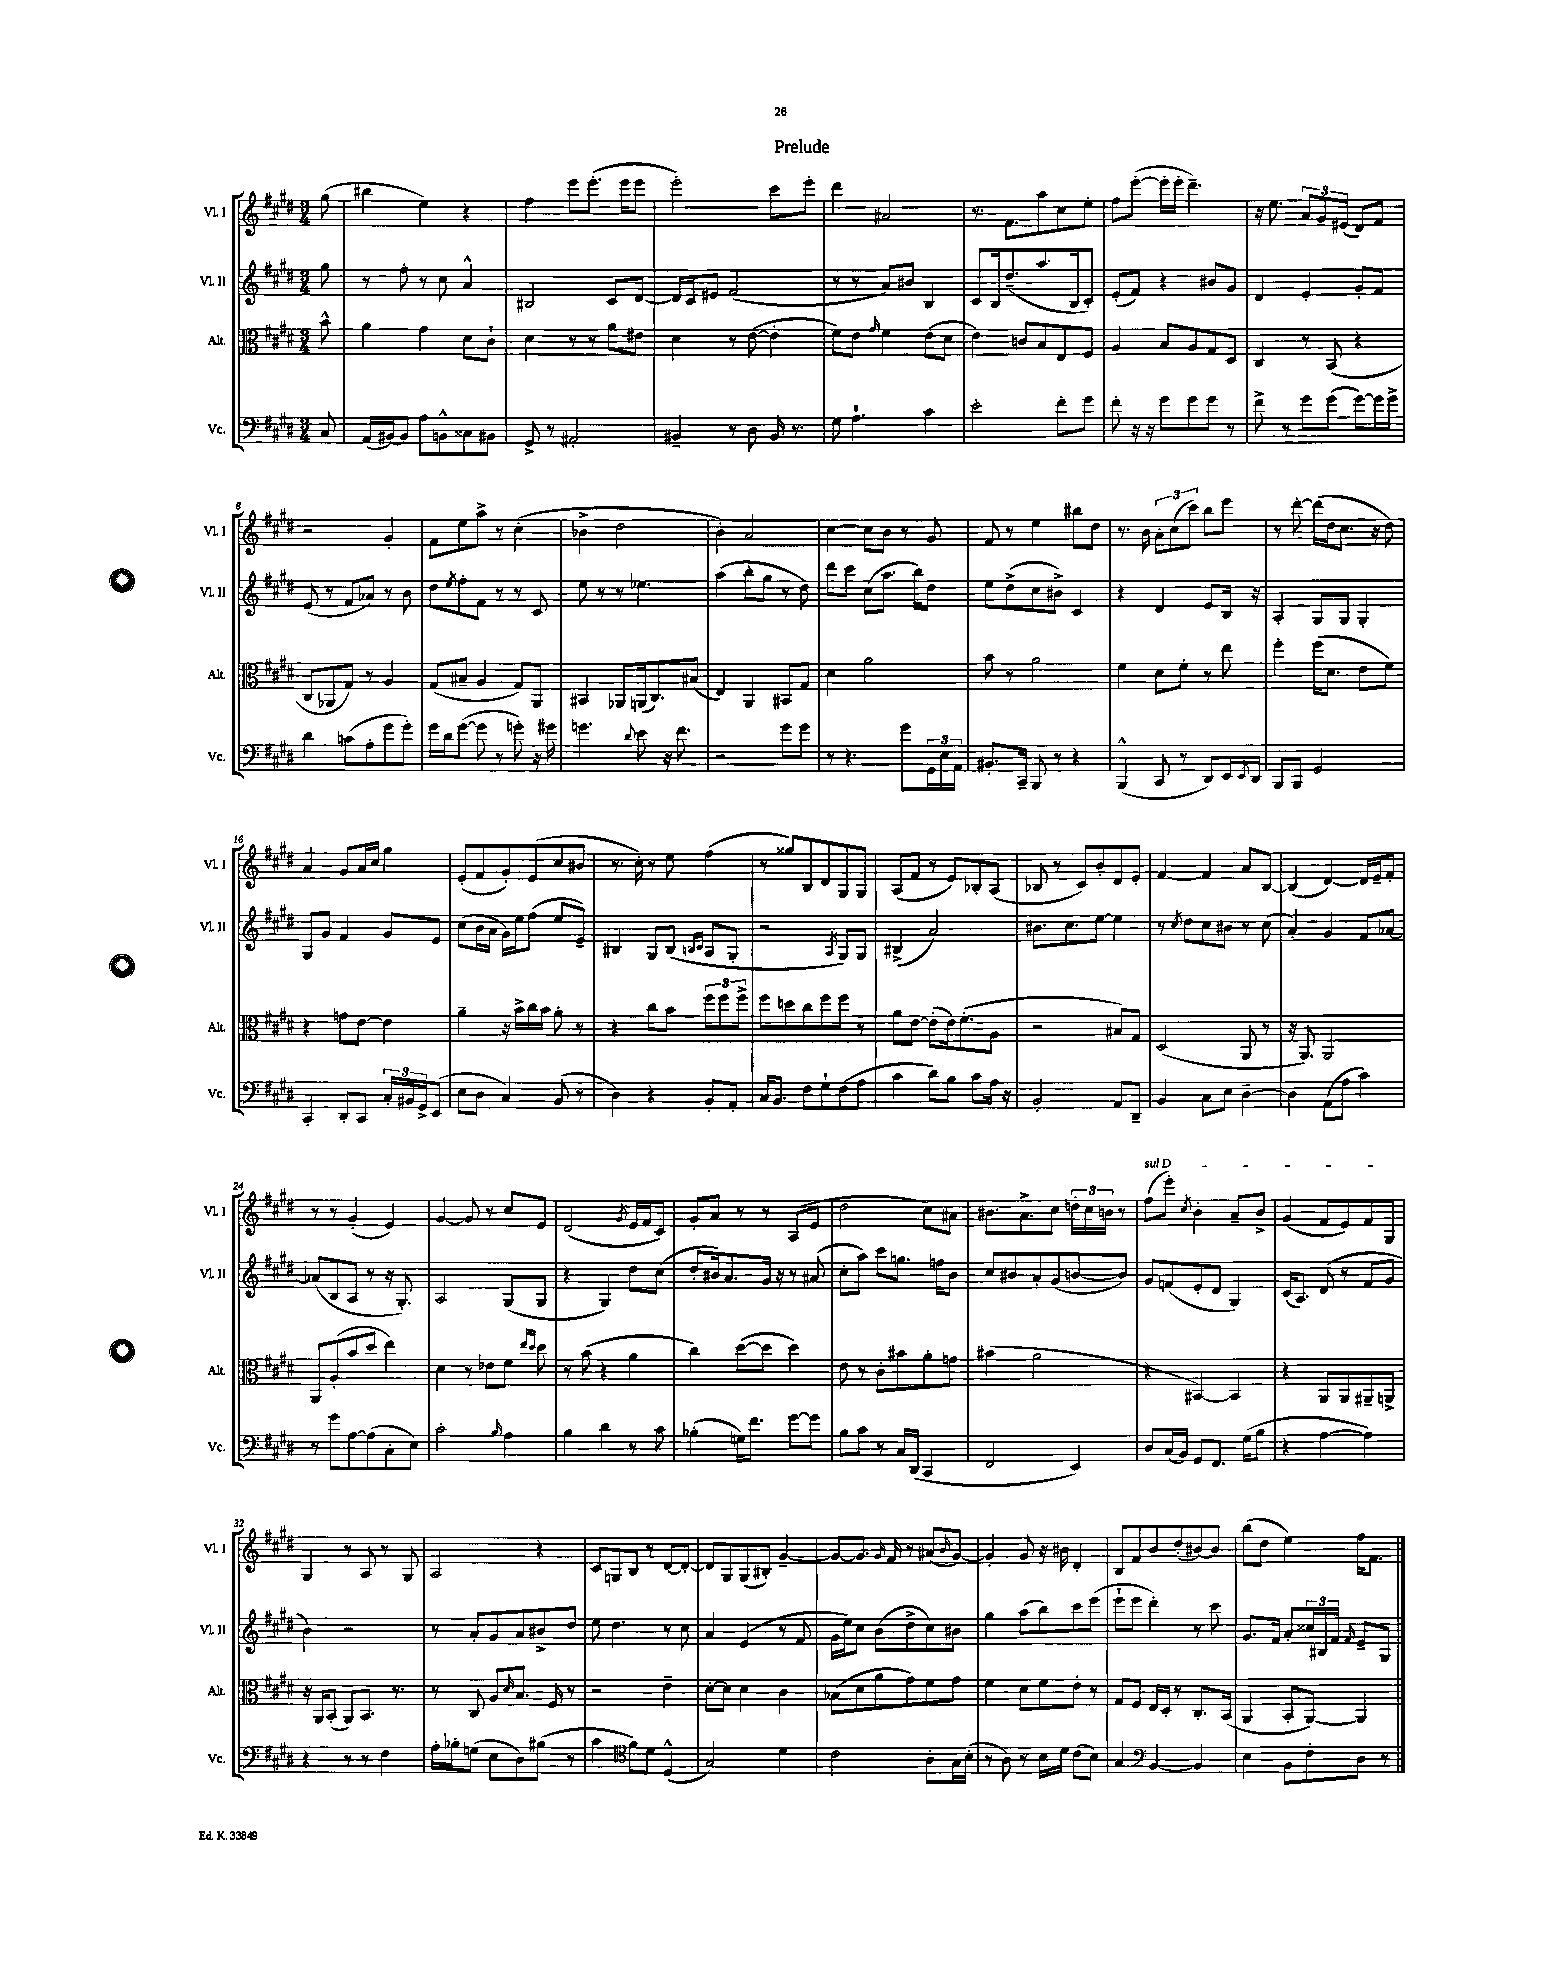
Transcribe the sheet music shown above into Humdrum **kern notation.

**kern	**kern	**kern	**kern
*staff4	*staff3	*staff2	*staff1
*clefF4	*clefC3	*clefG2	*clefG2
*k[f#c#g#d#]	*k[f#c#g#d#]	*k[f#c#g#d#]	*k[f#c#g#d#]
*M3/4	*M3/4	*M3/4	*M3/4
8C#/	8b^^\	8gg#\	(8gg#\
=	=	=	=
(16AA/LL	4a\	8r	4bb#\
[16BB#/J)	.	.	.
8BB#/]J	.	8ff#'\	.
8A\L	4g#\	8r	4ee\)
8BB^^\	.	8cc#\	.
8C##\	8d#\L	4a^^/	4r
8BB#\J	8c#`\J	.	.
=	=	=	=
8GG#^/	4d#\	2B#/	4ff#\
8r	.	.	.
2AA#'/	8r	.	8eee\L
.	8r	.	(8.eee'\J
.	8a\L	8c#/L	.
.	.	.	16eee\LK
.	8e#\J	[8d#/J	8eee\J
=	=	=	=
4BB#~/	4d#\	16d#/]LL	2eee'\)
.	.	16c#/J	.
.	.	8e#/J	.
8r	8r	(2f#/	.
8D#\	([8e\	.	.
16BB#/	4e'\]	.	8ccc#\L
8.r	.	.	.
.	.	.	8eee'\J
=	=	=	=
8G#\	8f#\L)	8r	4ddd#\
4.A\	8e\J	8r	.
.	16qqg#/	.	.
.	4f#\	8a/L)	2a#/
.	.	8b#/J	.
4c#\	(8e\L	4B/	.
.	8d#\J	.	.
=	=	=	=
2e'\	4e\)	8c#/L	8.r
.	.	16B/k	.
.	.	(8.dd#~/	8.f#\L
.	8c/L	.	.
.	8B/	8.aa/	8aa\
8f#'\L	8E/	.	8cc#\
.	.	16B/k	.
8g#\J	8F#/J	8c#'/J)	8ee'\J
=	=	=	=
8f#'\	4A/	(8e'/L	8ff#\L
16r	.	8f#/J)	([8eee'\J
16r	.	.	.
8g#\L	8B/L	4r	16eee'\]LL
.	.	.	16eee'\JJ
8g#\	8A/	.	4.ddd#~\)
8g#\J	8G#/	8b#/L	.
8r	8D#/J	8g#/J	.
=	=	=	=
8f#^\	4C#/	4d#/	16r
.	.	.	8.ee\
8r	.	.	.
8g#\L	8r	4e'/	12a/L
.	.	.	12g#/
(8g#\J	(8BB/	.	.
.	.	.	(12e#/J
[8g#\L)	4r	8g#'/L	8d#/L)
16g#\]L	.	8f#/J	8f#/J
16g#^\JJ	.	.	.
=	=	=	=
4d#\	8C#/L	(8e/	2r
.	8AA-/	8r	.
(8c\L	8G#/J)	8f#/L	.
8A'\	8r	8a-/J)	.
8g#\	4A/	8r	4g#'/
8g#'\J)	.	8b\	.
=	=	=	=
16g#\LL	(8G#/L	8dd#\L	8f#\L
16d#\J	.	.	.
.	.	8qee/	.
([8g#\J	8B#~/J	8ff#'\	8ee\
8g#\]	4A/	8f#\J	8aa^\J
8r	.	8r	8r
8g'\)	8G#/L)	8r	(4cc#'\
16r	8AA/J	8c#/	.
16g#\	.	.	.
=	=	=	=
4.g\	4BB#/	8ee\	4b-^\
.	.	8r	.
.	8AA-/L	8r	2dd#\
8qqd#/	.	.	.
8e\	(16AA/k	4.ee-\	.
.	8.C#/)	.	.
16r	.	.	.
8.f#\	.	.	.
.	(8B#/J	.	.
=	=	=	=
2r	4E/)	(4aa\	4b'\)
.	4AA/	8bb'\L	2a/
.	.	8gg#\J	.
8g#\L	8BB#/L	8r	.
8g#\J	8G#/J	8dd#\)	.
=	=	=	=
8r	4d#\	8ddd#\L	[4cc#\
4.r	.	8ccc#\J	.
.	2a\	(8cc#\L	8cc#\]L
.	.	8.aa\J	8b\J
8g#\L	.	.	8r
.	.	16bb\LK)	.
24GG#\L	.	8dd#\J	8g#/
24E\	.	.	.
24AA\JJ	.	.	.
=	=	=	=
8.BB#'/L	8b\	8ee\L	8f#/
.	8r	(8dd#^\	8r
16CC#~/Jk	.	.	.
8BBB/	2a\	8cc#\	4ee\
8r	.	8b#^\J)	.
4r	.	4c#/	8bb#\L
.	.	.	8dd#\J
=	=	=	=
(4BBB^^/	4f#\	4r	8.r
.	.	.	16b\
8CC#/	8d#\L	4d#/	12a'\L
.	.	.	(12cc#\
8r	8f#'\J	.	.
.	.	.	12ccc#\J)
8DD#/L)	8r	8e/L	8bb\L
16EE/L	8ee\	16B/Jk	8eee\J
8qEE/	.	.	.
16DD#/JJ	.	16r	.
=	=	=	=
8BBB/L	4ff#'\	4A'/	8r
8BBB/J	.	.	[8ddd#'\
2GG#/	(16ff#\LK	8G#/L	(16ddd#\]LL
.	8.d#\J	.	16dd#\J
.	.	8G#/J	8.cc#\J
.	8e\L	4G#'/	.
.	.	.	16r
.	8f#\J)	.	8dd#\)
=	=	=	=
4CC#'/	4r	8G#/L	4a/
.	.	8g#/J	.
8DD#'/L	8g\L	4f#/	8g#/L
8CC#/J	[8e\J	.	16a/L
.	.	.	16cc#/JJ
24C#'/LL	4e\]	8g#/L	4gg#\
24BB#/	.	.	.
24GG#^/J	.	.	.
(8EE/J	.	8e/J	.
=	=	=	=
8E\L	4a~\	(8cc#\L	(8e'/L
8D#\J	.	16b\L	8f#/
.	.	16a\JJ	.
4C#/)	16r	16g#\LL)	8g#'/)
.	16b^\LL	16ee\J	.
.	16cc#\	(8ff#\J	(8e/
.	16b\JJ	.	.
(8BB/	8a'\	8ee/L	8cc#/
8r	8r	8e~/J)	8b#/J
=	=	=	=
4D#\)	4r	4B#/	8.r
.	.	.	16cc#'\)
4r	8cc#\L	8G#/L	8r
.	8b\J	(8B#/J	8ee\
.	.	16qqB/LL	.
.	.	16qqc#/JJ	.
8BB'/L	12ff#\L	8A/L	(4ff#\
.	12ff#\	.	.
8AA'/J	.	8G#'/J	.
.	12ff#^\J	.	.
=	=	=	=
16C#/LK	8ff#\L	2r	8r
8.BB/J	.	.	.
.	8dd\	.	8gg##/L)
8F#\L	8cc#\	.	8B/
8G#`\	8ff#\	.	8d#/
.	.	8qA/	.
(8F#\	8ff#\J	8G#/L)	8G#/
8A\J	8r	8G#/J	8G#/J
=	=	=	=
4c#\	8a\L	(4B#^/	(8A/L
.	[8e\J	.	8f#/J
8d#\L)	(8e'\]L	2a/)	8r
8B\J	16e\k)	.	8e/L)
.	(8.f#'\	.	.
8c#\L	.	.	8B-'/
16A\Jk	8A\J	.	(8A/J
16r	.	.	.
=	=	=	=
2BB'/	2r	8.b#\L	8B-/
.	.	.	8r
.	.	8.cc#\	.
.	.	.	8c#/L)
.	.	[8ee\J	8b'/
8AA/L	8B#/L)	4ee\]	8d#/
8DD#~/J	8G#/J	.	8e'/J
=	=	=	=
4BB/	(2D#/	8r	[4f#/
.	.	8qcc#/	.
.	.	8dd#\L	.
8C#\L	.	8cc#\	4f#/]
8E\J	.	8b#\J	.
[4D#~\	8AA/	8r	8a/L
.	8r	(8cc#\	[8B/J
=	=	=	=
4D#\]	16r	4a'/)	(4B/]
.	8.AA/)	.	.
(8AA\L	2AA/	4g#/	[4d#/)
8A\J	.	.	.
4c#\)	.	8f#/L	16d#/]LL
.	.	.	16e~/J
.	.	[8a-/J	8f#'/J
=	=	=	=
8r	8AA/L	(8a-/]L	8r
8g#\L	(8A'/	8B/	8r
[8A\	8b/	8A/J	(4g#'/
(8A\]	8dd#/J	8r	.
8C#'\	4ee\)	16r	4e/)
.	.	8.G#'/)	.
8E\J)	.	.	.
=	=	=	=
2c#'\	4d#\	2A/	[4g#/
.	8r	.	8g#/]
.	8e-\L	.	8r
16qqB/	.	.	.
4A\	8f#\J	(8G#/L	8cc#/L
.	16qqee/LL	.	.
.	16qqdd#/JJ	.	.
.	8dd#\	8G#/J	8e/J
=	=	=	=
4B\	8r	4r	(2d#/
.	(8b\	.	.
4d#\	4r	4G#/)	.
.	.	.	8qg#/
8r	4a\	8dd#\L	16e/LL
.	.	.	16f#/J
8c#\	.	(8cc#\J	8c#/J)
=	=	=	=
(4B-'\	4cc#\)	8dd#'/L	8g#'/L
.	.	16b#/k)	8a/J
.	.	8.a/	.
16G\LK)	([8dd#\L	.	8r
8.f#\J	.	.	.
.	8dd#\]J	16g#/Jk	8r
.	.	16r	.
[8g#\L	4dd#\)	8r	(8A/L
8g#\]J	.	(8a#/	8e/J
=	=	=	=
8B\L	8e\	8cc#'\L	2dd#\
8c#\J	8r	8aa\J)	.
8r	8c#'\L	8ccc#\L	.
16C#/LL	8b#\	8.gg\J	.
(16DD#/JJ	.	.	.
4CC#/	8a'\	.	8cc#\L)
.	.	16ff\LK	.
.	8g\J	8b\J	8a#\J
=	=	=	=
2FF#/	(4b#\	8cc#/L	8.b#\L
.	.	8b#/	.
.	.	.	8.a^\
.	2a\	8a'/	.
.	.	(8g#/	8cc#\J
4EE/)	.	[8b/	24dd'\LL
.	.	.	24cc#\
.	.	.	24b\JJ
.	.	8b/]J)	8r
=	=	=	=
8D#/L	4r	8g#/L	(8ff#\L
(16C#/L	.	(8f/	8eee'\J)
16BB/JJ)	.	.	.
.	.	.	8qcc#/
8GG#/L	[4BB#/)	8e'/	4b'\
8.FF#/J	.	8d#/J	.
.	4BB#/]	4G#/)	8a~/L
(16G#\LK	.	.	.
8B\J	.	.	8b^/J
=	=	=	=
4r	4r	(16c#/LK	(4g#/
.	.	8.A/J)	.
[4A\	8AA/L	(8d#/	8f#/L
.	8AA/	8r	8e/)
4A\])	8AA#~/	8f#/L	8f#/
.	8AA^/J	8g#/J	8G#/J
=	=	=	=
4r	16r	4b\)	4G#/
.	16AA/LK	.	.
.	(8BB'/J	.	.
8r	8AA/L)	2r	8r
8r	8.BB/J	.	8A/
4F#\	.	.	8r
.	8.r	.	.
.	.	.	8G#/
=	=	=	=
16A'\LL	8r	8r	2A/
16B-'\J	.	.	.
(8G\J	8C#/	8a'/L	.
8E\L	8A/L	8g#/	.
.	16qqd#/	.	.
8D#\)	8.B/J	8a/	.
(8B#\J	.	8b#^/	4r
.	16F#/	.	.
8r	8r	8dd#/J	.
=	=	=	=
4c#\	2r	8ee\	8c#/L
.	.	4.dd#\	8G/
*clefC4	*	*	*
8f#\L)	.	.	8B/J
8d#\J	.	.	8r
(4D#^^/	4e~\	8r	[8d#/L
.	.	8cc#\	8d#'/_J
=	=	=	=
2G#/)	[8d#'\L	4a/	8d#/]L
.	8d#\]J	.	8G#/
.	4d#\	(4e/	(8G#/
.	.	.	8B#'/J)
4d#\	4c#\	8r	[4g#~/
.	.	8f#/	.
=	=	=	=
2c#\	(8B-\L	16g#\LL	8g#/_L
.	.	16ee\J)	.
.	8d#\	8cc#\J	8.g#/]J
.	8a\	(8b\L	.
.	.	.	16qqg#/
.	.	.	16f#/
.	8g#\)	8dd#^\	8r
8A'\L	8f#\	8cc#\)	(8a#/L
.	.	.	16qqb/
16G#\L	8g#\J	8b#\J	[8g#/J)
(16B'\JJ	.	.	.
=	=	=	=
8r	4f#\	4gg#\	4g#'/]
8A\)	.	.	.
8r	8d#\L	(8aa\L	8g#/
16B\LL	8f#\	8bb\)	16r
16d#\JJ	.	.	16b#\
(8c#\L	8e'\J	8ccc#\	4d#'/
8B\J)	8r	(8eee\J	.
=	=	=	=
4G#/	8G#/L	8eee`\L	8B/L
.	8F#/J	8eee\J	8f#/
*clefF4	*	*	*
[4BB/	16E/LL	4ddd#'\)	8b/
.	16D#'/JJ	.	.
.	8r	.	(8dd#'/
4BB/]	8.C#'/L	8r	[8b#/)
.	.	8ccc#\	8b#/]J
.	(16BB/Jk	.	.
=	=	=	=
4E\	4AA/	8.g#/L	(8bb\L
.	.	.	8dd#\J
.	.	16f#/Jk	.
8BB\L	8BB'/L	8a'/L	4ee\)
8F#'\	[8AA/J)	24cc##/L	.
.	.	24B#/	.
.	.	24f#/JJ	.
.	.	16qqf#/	.
8D#\J	4AA/]	8e~/L	16ff#\LK
.	.	.	8.f#\J
8r	.	8G#/J	.
==	==	==	==
*-	*-	*-	*-
